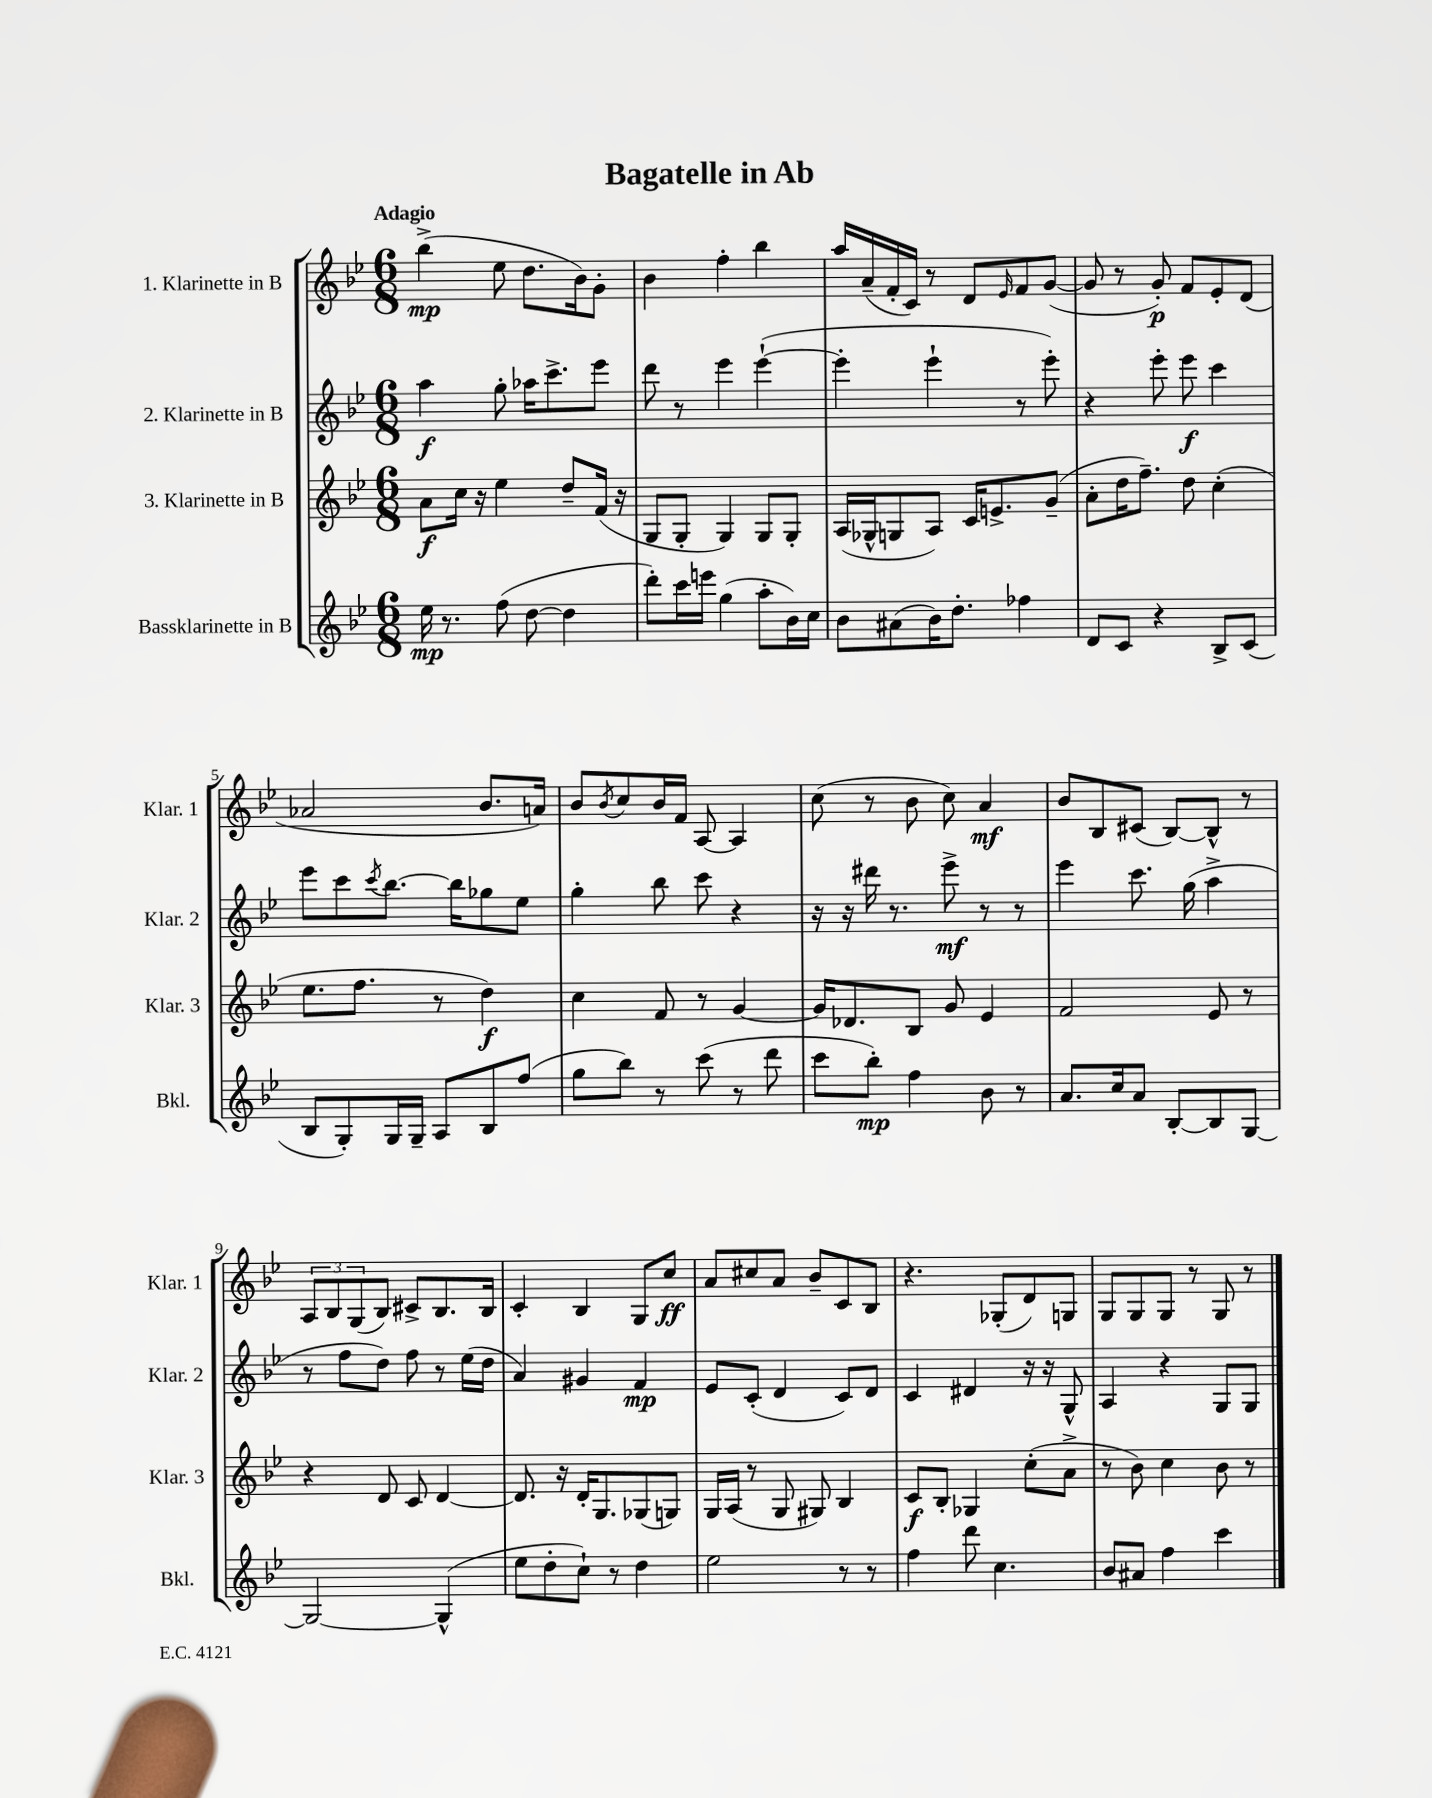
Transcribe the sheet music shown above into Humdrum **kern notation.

**kern	**kern	**kern	**kern
*staff4	*staff3	*staff2	*staff1
*clefG2	*clefG2	*clefG2	*clefG2
*k[b-e-]	*k[b-e-]	*k[b-e-]	*k[b-e-]
*M6/8	*M6/8	*M6/8	*M6/8
16ee-\	8a\L	4aa\	(4bb-^\
8.r	.	.	.
.	16cc\Jk	.	.
.	16r	.	.
(8ff\	4ee-\	8gg'\	8ee-\
[8dd\	.	16aa-\LK	8.dd\L
.	.	8.ccc^\	.
4dd\]	8dd~/L	.	.
.	.	.	16b-\k)
.	(16f/Jk	8eee-\J	8g'\J
.	16r	.	.
=	=	=	=
8ddd'\L)	8G/L	8ddd\	4b-\
16ccc\L	8G'/J	8r	.
16eee\JJ	.	.	.
(4gg\	4G/)	4eee-\	4ff'\
8aa'\L	8G/L	([4eee-`\	4bb-\
16b-\L)	8G'/J	.	.
16cc\JJ	.	.	.
=	=	=	=
8b-\L	(16A/LL	4eee-'\]	16aa/LL
.	16G-^^/J	.	(16a~/
(8a#\	8G/	.	16f'/
.	.	.	16c/JJ)
16b-\K)	8A/J)	4eee-`\	8r
8.dd'\J	.	.	.
.	16c/LK	.	8d/L
.	8.e^/	.	.
.	.	.	16qqe-/
4ff-\	.	8r	8f/
.	(8g~/J	8eee-'\)	([8g/J
=	=	=	=
8d/L	8a'\L	4r	8g/]
8c/J	16dd\K	.	8r
.	8.ff~\J)	.	.
4r	.	8eee-'\	8g'/)
.	8dd\	8eee-\	8f/L
8B-^/L	(4cc'\	4ccc\	8e-'/
(8c/J	.	.	(8d/J
=	=	=	=
8B-/L	8.ee-\L	8eee-\L	2a-/
8G'/)	.	8ccc\	.
.	8.ff\J	.	.
.	.	8qccc/	.
16G/L	.	[8.bb-\J	.
16G~/JJ	.	.	.
8A/L	8r	.	.
.	.	16bb-\]LK	.
8B-/	4dd\)	8gg-\	8.b-/L
(8ff/J	.	8ee-\J	.
.	.	.	16a/Jk)
=	=	=	=
8gg\L	4cc\	4gg'\	8b-/L
.	.	.	8qb-/
8bb-\J)	.	.	8cc/
8r	8f/	8bb-\	16b-/L
.	.	.	16f/JJ
(8ccc\	8r	8ccc\	[8A/
8r	[4g/	4r	4A/]
8ddd\	.	.	.
=	=	=	=
8ccc\L	16g/]LK	16r	(8cc\
.	8.d-/	16r	.
8bb-'\J)	.	16ddd#\	8r
.	.	8.r	.
4ff\	8B-/J	.	8b-\
.	8g/	8eee-^\	8cc\)
8b-\	4e-/	8r	4a/
8r	.	8r	.
=	=	=	=
8.a/L	2f/	4eee-\	8b-/L
.	.	.	8B-/
16cc/k	.	.	.
8a/J	.	8.ccc\	(8c#/J
[8B-'/L	.	.	[8B-/L)
.	.	(16gg\	.
8B-/]	8e-/	4aa^\	8B-^^/]J
[8G/J	8r	.	8r
=	=	=	=
2G/_	4r	8r	12A/L
.	.	.	12B-/
.	.	8ff\L	.
.	.	.	(12G/
.	8d/	8dd\J)	8B-/J)
.	8c/	8ff\	8c#^/L
(4G^^/]	[4d/	8r	8.B-/
.	.	(16ee-\LL	.
.	.	16dd\JJ	16B-/Jk
=	=	=	=
8ee-\L	8.d/]	4a/)	4c'/
8dd'\	.	.	.
.	16r	.	.
8cc`\J)	16d'/LK	4g#/	4B-/
.	8.G/	.	.
8r	.	.	.
4dd\	(8G-/	4f/	8G/L
.	8G/J)	.	8cc/J
=	=	=	=
2ee-\	16G/LL	8e-/L	8a/L
.	(16A/JJ	.	.
.	8r	(8c'/J	8cc#/
.	8G/	4d/	8a/J
.	8G#/)	.	8b-~/L
8r	4B-/	8c/L)	8c/
8r	.	8d/J	8B-/J
=	=	=	=
4ff\	8c/L	4c/	4.r
.	8B-'/J	.	.
8ddd\	4G-/	4d#/	.
4.cc\	.	.	(8G-'/L
.	(8cc'\L	16r	8d/)
.	.	16r	.
.	8a^\J	8G^^/	8G/J
=	=	=	=
8b-/L	8r	4A/	8G/L
8a#/J	8b-\)	.	8G/
4ff\	4cc\	4r	8G/J
.	.	.	8r
4ccc\	8b-\	8G/L	8G/
.	8r	8G/J	8r
==	==	==	==
*-	*-	*-	*-
